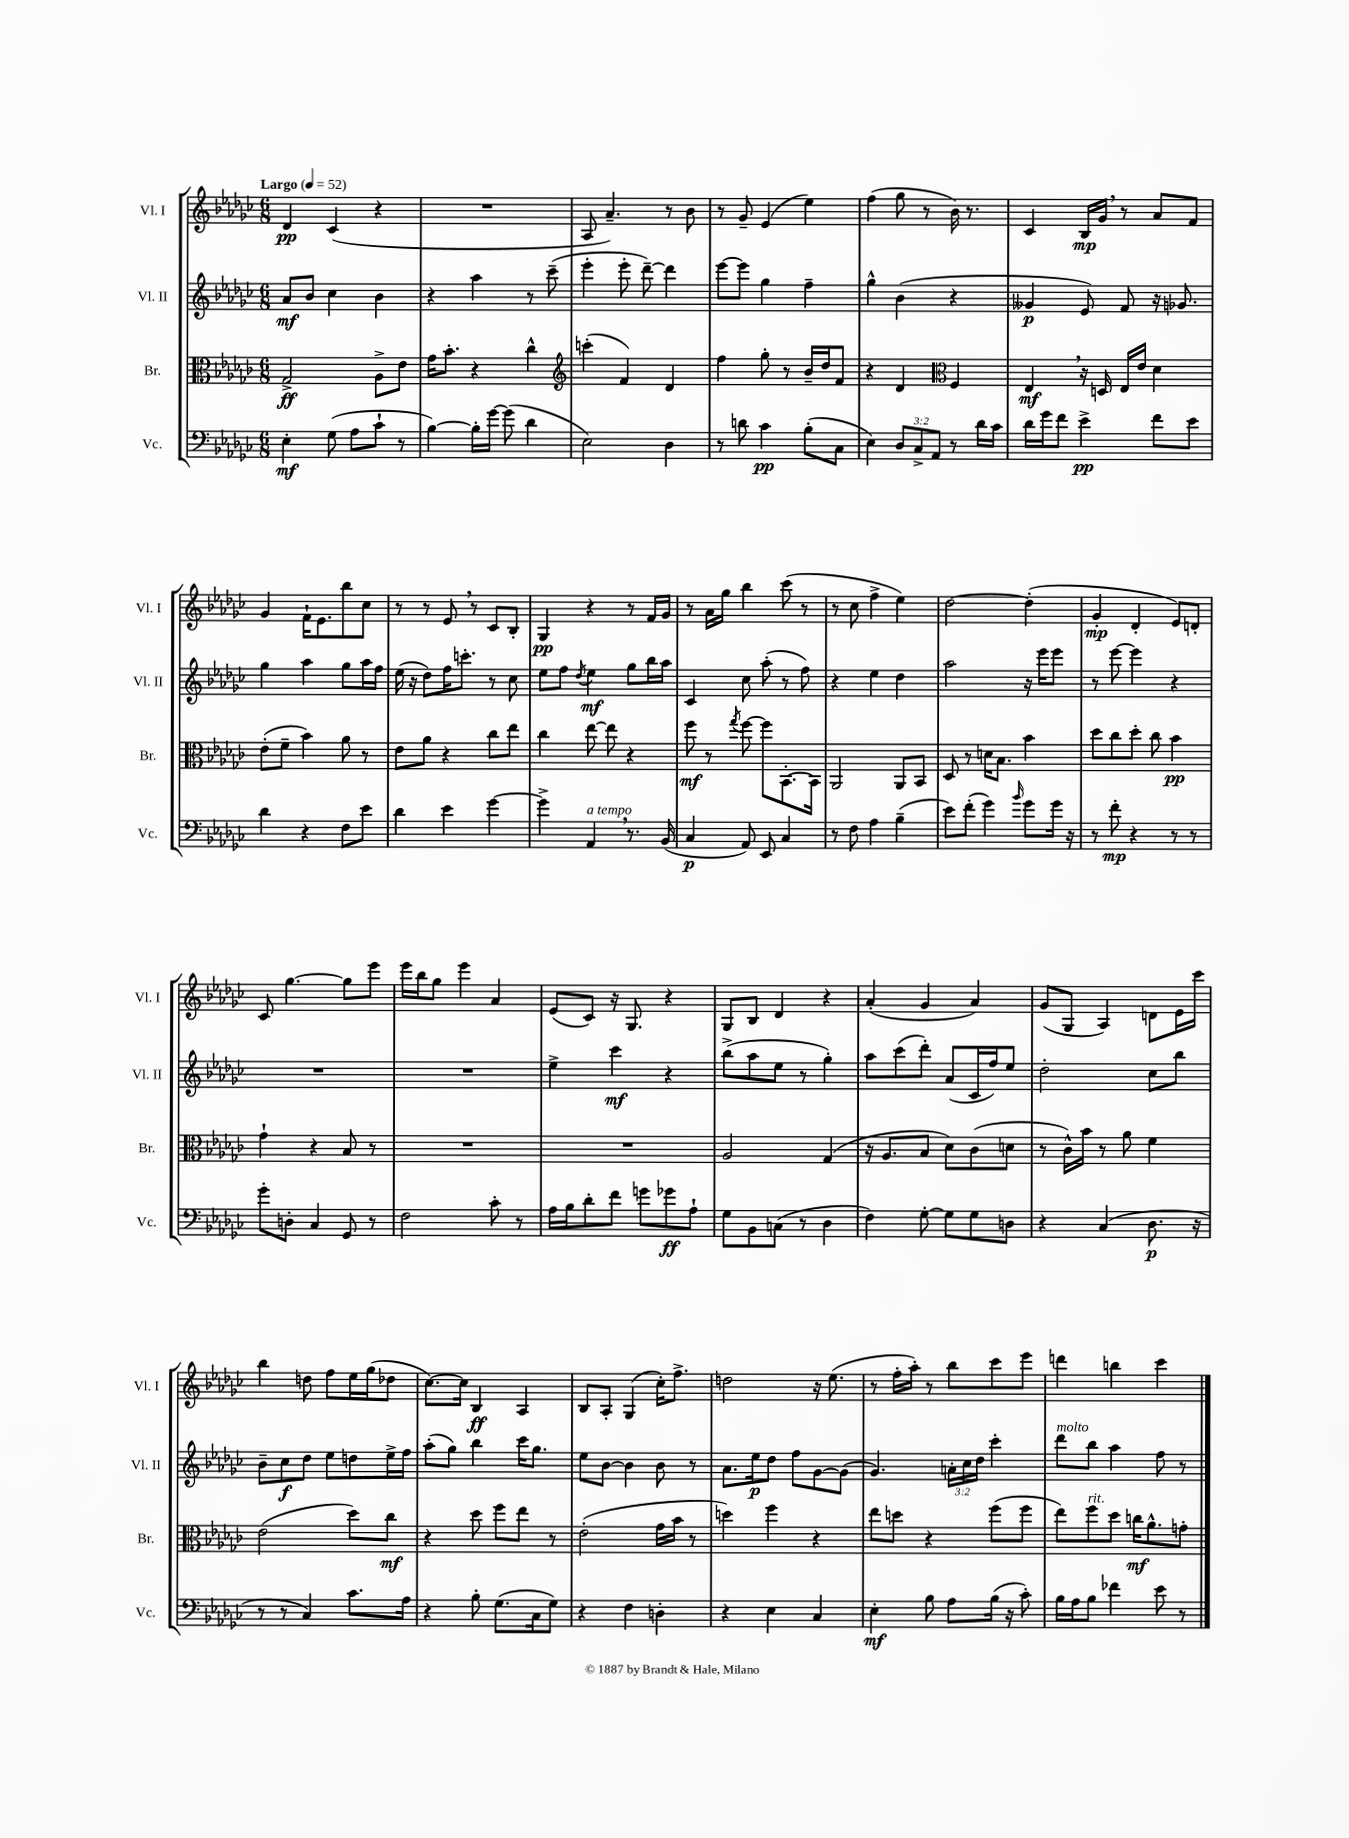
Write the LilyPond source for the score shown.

<<
\new StaffGroup <<
\new Staff = "s0" \with { instrumentName = "Vl. I" shortInstrumentName = "Vl. I" } {
    \clef treble \key ges \major \numericTimeSignature \time 6/8 \tempo "Largo" 4 = 52
    des'4\pp ces'4( r4 |
    R2. |
    aes8 aes'4.--) r8 bes'8 |
    r8 ges'8-- ees'4( ees''4) |
    f''4( ges''8 r8 bes'16) r8. |
    ces'4 bes16\mp ges'16 \breathe r8 aes'8 f'8 |
    ges'4 f'16-! ees'8. bes''8 ces''8 |
    r8 r8 ees'8 \breathe r8 ces'8 bes8-. |
    ges4\pp r4 r8 f'16 ges'16 |
    r8 aes'16 ges''16 bes''4 ces'''8( r8 |
    r8 ces''8 f''4-> ees''4) |
    des''2~ des''4-.( |
    ges'4-.\mp des'4-. ees'8) d'8-. |
    ces'8 ges''4.~ ges''8 ees'''8 |
    ees'''16 bes''16 ges''8 ees'''4 aes'4 |
    ees'8( ces'8) r16 ges8. r4 |
    ges8 bes8 des'4 r4 |
    aes'4-.( ges'4 aes'4) |
    ges'8( ges8 aes4) d'8 ees'16 ces'''16 |
    bes''4 d''8 f''8 ees''16 ges''16( des''8 |
    ces''8.~) ces''16 bes4\ff aes4 |
    bes8 aes8-. ges4( ces''16-.) f''8.-> |
    d''2 r16 ees''8.( |
    r8 f''16-. aes''16-.) r8 bes''8 ces'''8 ees'''8 |
    d'''4 b''4 ces'''4 \bar "|." |
}
\new Staff = "s1" \with { instrumentName = "Vl. II" shortInstrumentName = "Vl. II" } {
    \clef treble \key ges \major \numericTimeSignature \time 6/8 \override Staff.TupletNumber.text = #tuplet-number::calc-fraction-text
    aes'8\mf bes'8 ces''4 bes'4 |
    r4 aes''4 r8 ces'''8--( |
    ees'''4-. ees'''8-. des'''8~--) des'''4 |
    ees'''8~ ees'''8 ges''4 f''4-- |
    ges''4-^ bes'4( r4 |
    geses'4\p ees'8) f'8 r16 ges'8. |
    ges''4 aes''4 ges''8 aes''16 f''16 |
    ees''16( r16 des''8) f''16 c'''8.-. r8 ces''8 |
    ees''8 f''8 \acciaccatura { des''8 } ees''4\mf ges''8 bes''16 aes''16 |
    ces'4 ces''8 aes''8-.( r8 f''8) |
    r4 ees''4 des''4 |
    aes''2 r16 ees'''16 ees'''8 |
    r8 ees'''8~ ees'''4 r4 |
    R2. |
    R2. |
    ees''4-> ces'''4\mf r4 |
    bes''8->( aes''8 ees''8 r8 ges''4-.) |
    aes''8 ces'''8( des'''8-.) aes'8( ces'16 f''16) ees''8 |
    des''2-. ces''8 bes''8 |
    bes'8-- ces''8\f des''8 ees''8 d''8 ees''16-> f''16 |
    aes''8-.( ges''8) bes''4 ces'''16 ges''8. |
    ees''8 bes'8~ bes'4 bes'8 r8 |
    aes'8. ees''16\p des''8 f''8 ges'8~ ges'8( |
    ges'4.) \tuplet 3/2 { a'16-. ces''16 des''16 } ces'''4-. |
    des'''8^\markup { \italic "molto" } bes''8 aes''4 f''8 r8 \bar "|." |
}
\new Staff = "s2" \with { instrumentName = "Br." shortInstrumentName = "Br." } {
    \clef alto \key ges \major \numericTimeSignature \time 6/8
    ges2->\ff aes8-> ees'8 |
    ges'16 bes'8.-. r4 ces''4-^ |
    \clef treble c'''4-.( f'4) des'4 |
    f''4 ges''8-. r8 bes'16-- des''16 f'8 |
    r4 des'4 \clef alto f4 |
    ees4\mf \breathe r16 d16 ees16 ees'16 des'4 |
    ees'8-.( f'8-- bes'4) aes'8 r8 |
    ees'8 aes'8 r4 ces''8 ees''8 |
    ces''4 ees''8~ ees''8 r4 |
    f''8\mf r8 \acciaccatura { ges''8 } f''8~ f''8 bes,8.~-. bes,16 |
    aes,2 aes,8 bes,8 |
    des8 r8 d'16 bes8. bes'4 |
    des''8 ces''8 des''8-. ces''8 bes'4\pp |
    ges'4-! r4 bes8 r8 |
    R2. |
    R2. |
    aes2 ges4( |
    r16 aes8. bes8 des'8) ces'8( d'8 |
    r8 ces'16-^) bes'16 r8 aes'8 f'4 |
    ees'2( des''8) ces''8\mf |
    r4 des''8 f''8 ees''8 r8 |
    ees'2-.( ges'16 bes'16 r8 |
    d''4) f''4 r4 |
    ees''8 d''8 r4 f''8( f''8 |
    ees''8) f''8^\markup { \italic "rit." } des''8 c''16\mf aes'8.-^ g'8-. \bar "|." |
}
\new Staff = "s3" \with { instrumentName = "Vc." shortInstrumentName = "Vc." } {
    \clef bass \key ges \major \numericTimeSignature \time 6/8 \override Staff.TupletNumber.text = #tuplet-number::calc-fraction-text
    ees4-.\mf ges8( aes8 ces'8-! r8 |
    bes4~) bes16-. ges'16~ ges'8( des'4 |
    ees2) des4 |
    r8 d'8 ces'4\pp bes8-.( ces8 |
    ees4) \tuplet 3/2 { des8 ces8-> aes,8 } r8 des'16 ces'16 |
    des'16 ges'16 f'8 ees'4->\pp f'8 ees'8 |
    des'4 r4 f8 ees'8 |
    des'4 ees'4 ges'4~ |
    ges'4-> aes,4^\markup { \italic "a tempo" } \breathe r8. bes,16( |
    ces4\p aes,8) ees,8 ces4 |
    r8 f8 aes4 bes4--( |
    ees'8) f'8-.( ges'4) \grace { bes'16 } ges'8 ges'16 r16 |
    r8 f'8-.\mp r4 r8 r8 |
    ges'8-. d8-. ces4 ges,8 r8 |
    f2 ces'8-. r8 |
    aes16 bes16 des'8-. f'8 g'8 ges'8\ff aes8-! |
    ges8 bes,8 c8( r8 des4 |
    f4) ges8~-. ges8 ges8 d8 |
    r4 ces4( des8.\p r16 |
    r8 r8 ces4) ces'8. aes16 |
    r4 bes8-. ges8.( ces16 ges8) |
    r4 f4 d4-. |
    r4 ees4 ces4 |
    ees4-.\mf bes8 aes8 bes16( r16 ces'8-.) |
    bes16 aes16 bes8 fes'4 ees'8 r8 \bar "|." |
}
>>
>>
\layout { \context { \Score \remove "Bar_number_engraver" } }
